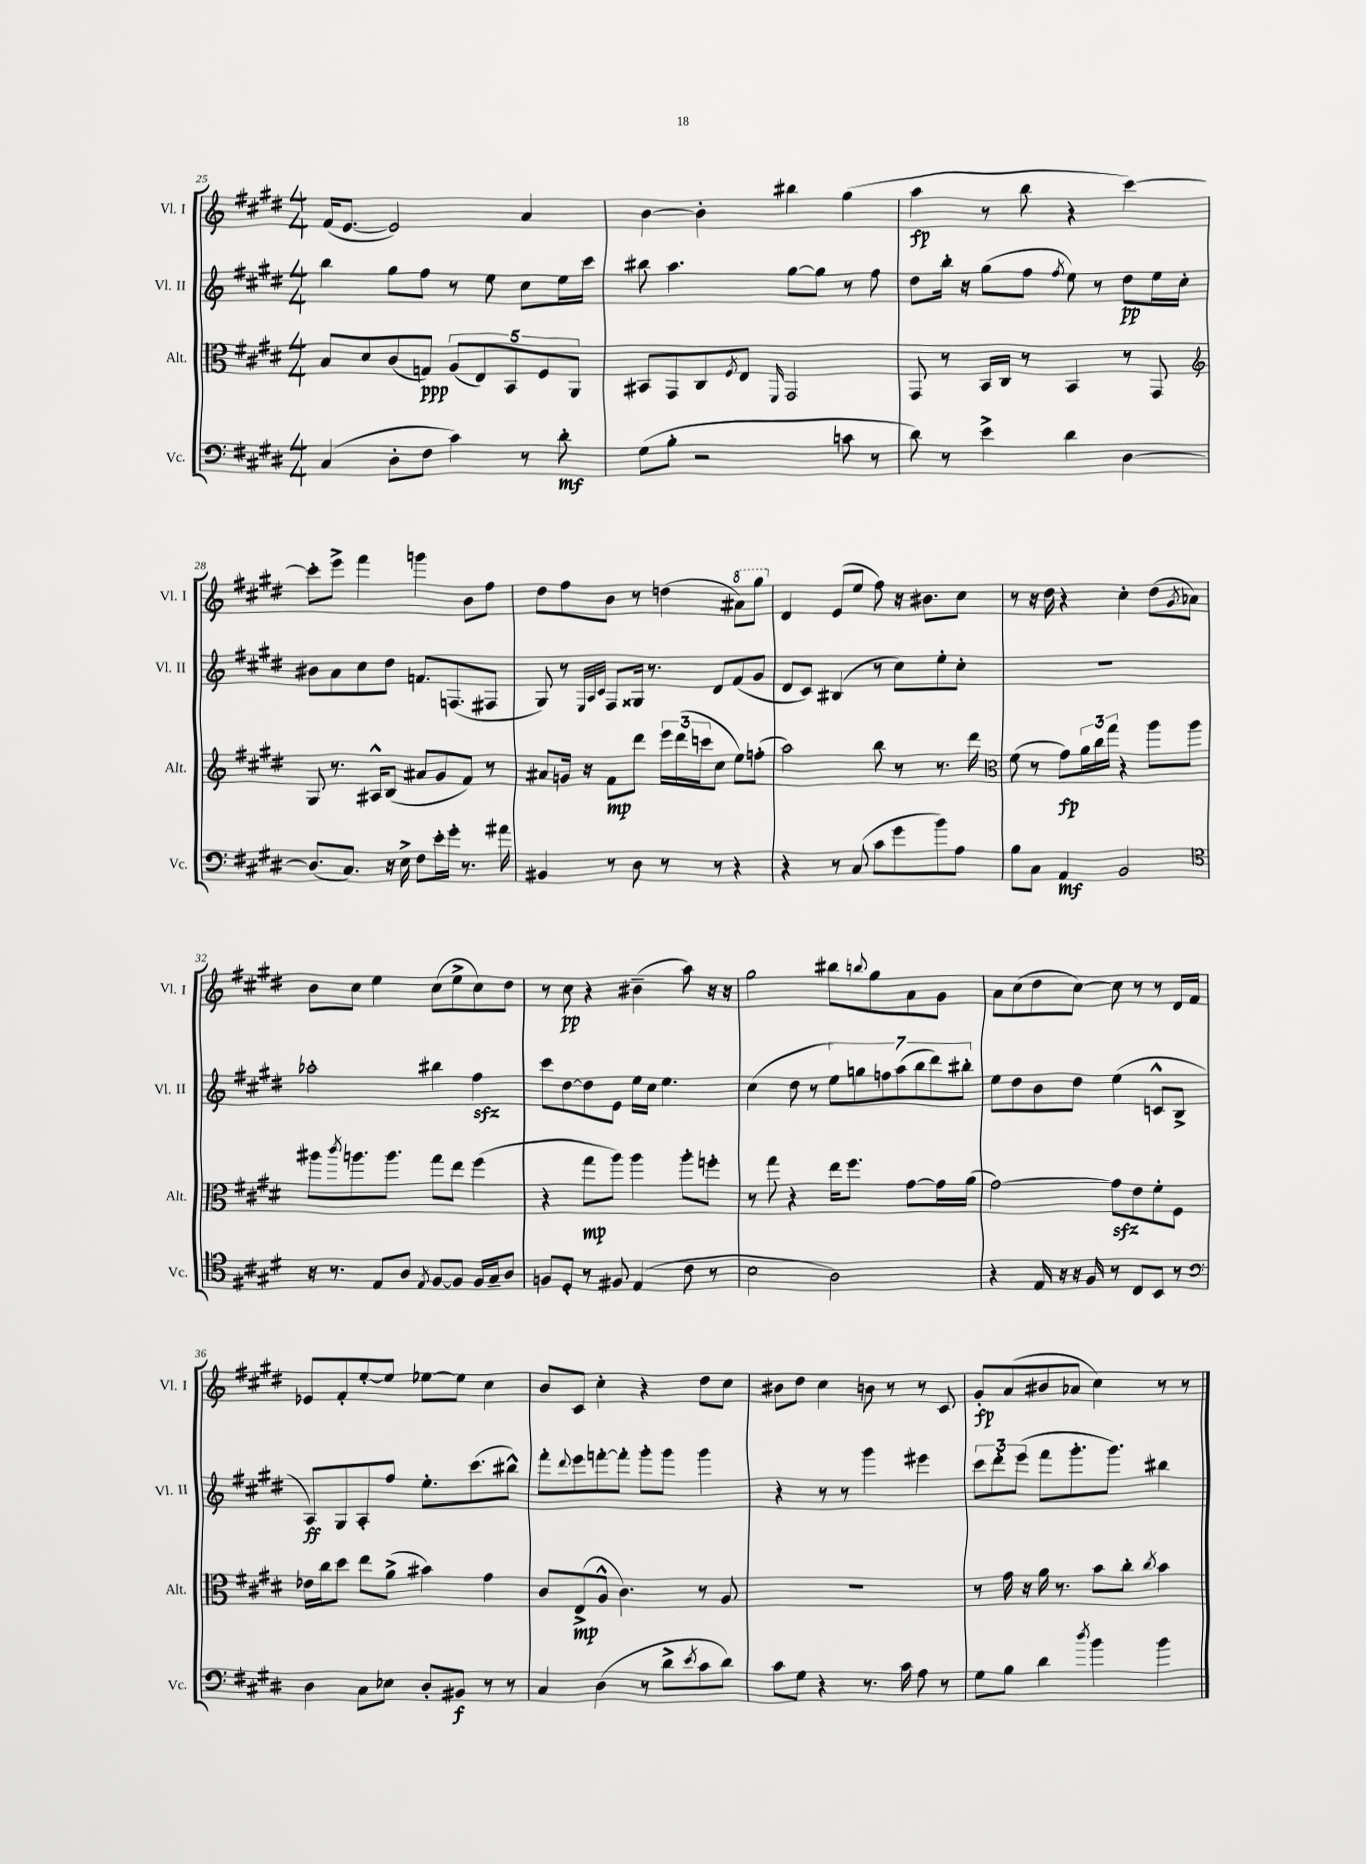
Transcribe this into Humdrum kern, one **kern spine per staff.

**kern	**dynam	**kern	**dynam	**kern	**dynam	**kern	**dynam
*part4	*part4	*part3	*part3	*part2	*part2	*part1	*part1
*staff4	*staff4	*staff3	*staff3	*staff2	*staff2	*staff1	*staff1
*I"Vc.	*	*I"Alt.	*	*I"Vl. II	*	*I"Vl. I	*
*I'Vc.	*	*I'Alt.	*	*I'Vl. II	*	*I'Vl. I	*
*clefF4	*	*clefC3	*	*clefG2	*	*clefG2	*
*k[f#c#g#d#]	*	*k[f#c#g#d#]	*	*k[f#c#g#d#]	*	*k[f#c#g#d#]	*
*M4/4	*	*M4/4	*	*M4/4	*	*M4/4	*
=25	=25	=25	=25	=25	=25	=25	=25
(4C#/	.	8B/L	.	4bb\	.	(16f#/KL	.
.	.	.	.	.	.	[8.e/J	.
.	.	8d#/	.	.	.	.	.
8D#'\L	.	(8c#/	.	8gg#\L	.	2e/])	.
8F#\J	.	8Gn/J)	ppp	8ff#\J	.	.	.
4c#\)	.	(10A/L	.	8r	.	.	.
.	.	10E/)	.	.	.	.	.
.	.	.	.	8ee\	.	.	.
.	.	10BB/	.	.	.	.	.
8r	.	.	.	8cc#\L	.	4a/	.
.	.	10F#/	.	.	.	.	.
8d#'\	mf	.	.	16ee\L	.	.	.
.	.	10AA/J	.	.	.	.	.
.	.	.	.	16ccc#\JJ	.	.	.
=26	=26	=26	=26	=26	=26	=26	=26
(8G#\L	.	8BB#X/L	.	8bb#X\	.	[4b\	.
8B'\J	.	8GG#/	.	4.aa\	.	.	.
2r	.	8C#/	.	.	.	4b'\]	.
.	.	8qF#/	.	.	.	.	.
.	.	8E/J	.	.	.	.	.
.	.	16qqFF#/	.	.	.	.	.
.	.	2GG#/	.	[8gg#\L	.	4bb#X\	.
.	.	.	.	8gg#\J]	.	.	.
8cn\	.	.	.	8r	.	(4gg#\	.
8r	.	.	.	8ff#\	.	.	.
=27	=27	=27	=27	=27	=27	=27	=27
8d#\)	.	8GG#/	.	8dd#\L	.	4aa\	fp
8r	.	8r	.	16bb'\Jk	.	.	.
.	.	.	.	16r	.	.	.
4e^\	.	16BB/LL	.	(8gg#\L	.	8r	.
.	.	16C#/JJ	.	.	.	.	.
.	.	8r	.	8ff#\J	.	8bb\	.
.	.	.	.	8qff#/	.	.	.
4d#\	.	4BB/	.	8ee\)	.	4r	.
.	.	.	.	8r	.	.	.
[4D#\	.	8r	.	8dd#\L	pp	[4ccc#\)	.
.	.	8GG#/	.	16ee\L	.	.	.
.	.	.	.	16cc#'\JJ	.	.	.
!!LO:LB:g=z
=28	=28	=28	=28	=28	=28	=28	=28
*	*	*clefG2	*	*	*	*	*
(8.D#/L]	.	8G#/	.	8b#X\L	.	8ccc#'\L]	.
.	.	8.r	.	8a\	.	8eee^\J	.
8.C#/J)	.	.	.	.	.	.	.
.	.	.	.	8cc#\	.	4fff#\	.
.	.	16A#X^^/KL	.	.	.	.	.
16r	.	(8B/J	.	8dd#\J	.	.	.
16E^\	.	.	.	.	.	.	.
8F#\L	.	8a#X/L	.	8.fn/L	.	4gggn\	.
16e'\L	.	8g#/	.	.	.	.	.
16g#'\JJ	.	.	.	(8.Fn/	.	.	.
8.r	.	8f#/J)	.	.	.	8b\L	.
.	.	8r	.	8F#X/J	.	8ff#\J	.
16a#X\	.	.	.	.	.	.	.
=29	=29	=29	=29	=29	=29	=29	=29
4BB#X/	.	8a#X/L	.	8G#/)	.	8dd#\L	.
.	.	16gn/Jk	.	8r	.	8ff#\	.
.	.	16r	.	.	.	.	.
.	.	.	.	32qqE/LLL	.	.	.
.	.	.	.	32qqA/	.	.	.
.	.	.	.	32qqc#/JJJ	.	.	.
8r	.	8f#\L	mp	8F#/L	.	8b\J	.
8D#\	.	8ddd#\J	.	16G##X/Jk	.	8r	.
.	.	.	.	8.r	.	.	.
8r	.	24eee\LL	.	.	.	(4ddn\	.
.	.	(24ddd#\	.	.	.	.	.
.	.	24cccn\J	.	.	.	.	.
8r	.	8cc#\J	.	8d#/L	.	.	.
*	*	*	*	*	*	*8va	*
4r	.	8ee\L)	.	(8f#/	.	8aa#X\L)	.
.	.	(8ffn'\J	.	8g#/J	.	8ggg#\J	.
=30	=30	=30	=30	=30	=30	=30	=30
*	*	*	*	*	*	*X8va	*
4r	.	2aa\)	.	8d#/L	.	4d#/	.
.	.	.	.	8c#/J)	.	.	.
8r	.	.	.	(4B#X/	.	(8e/L	.
(8C#/	.	.	.	.	.	8ee/J	.
8c#\L	.	8bb\	.	8r	.	8ff#\)	.
8g#\	.	8r	.	8cc#\L)	.	16r	.
.	.	.	.	.	.	8.b#X\L	.
8b\)	.	8.r	.	8ee'\	.	.	.
8A\J	.	.	.	8cc#'\J	.	8cc#\J	.
.	.	16ddd#\	.	.	.	.	.
=31	=31	=31	=31	=31	=31	=31	=31
*	*	*clefC3	*	*	*	*	*
8B\L	.	(8f#\	.	1r	.	8r	.
8C#\J	.	8r	.	.	.	16r	.
.	.	.	.	.	.	16dd#\	.
4AA/	mf	8g#\L)	fp	.	.	4r	.
.	.	24a\L	.	.	.	.	.
.	.	24cc#\	.	.	.	.	.
.	.	24gg#\JJ	.	.	.	.	.
2BB/	.	4r	.	.	.	4cc#'\	.
.	.	8aa\L	.	.	.	(8dd#\L	.
.	.	.	.	.	.	8qg#/	.
.	.	8aa\J	.	.	.	8a-X\J)	.
!!LO:LB:g=z
=32	=32	=32	=32	=32	=32	=32	=32
*clefC4	*	*	*	*	*	*	*
16r	.	8aa#X\L	.	2aa-X'\	.	8b\L	.
8.r	.	.	.	.	.	.	.
.	.	8qccc#/	.	.	.	.	.
.	.	8.aan\	.	.	.	8cc#\J	.
8E/L	.	.	.	.	.	4ee\	.
.	.	8.aa\J	.	.	.	.	.
8A/J	.	.	.	.	.	.	.
8qE/	.	.	.	.	.	.	.
[8F#/L	.	8gg#\L	.	4bb#X\	.	(8cc#\L	.
8F#/J]	.	8ee\J	.	.	.	8ee^\	.
16F#/LL	.	(4ff#\	.	4ff#zz\	.	8cc#\)	.
16G#~/J	.	.	.	.	.	.	.
8A/J	.	.	.	.	.	8dd#\J	.
=33	=33	=33	=33	=33	=33	=33	=33
8Fn/L	.	4r	.	8ccc#\L	.	8r	.
8D#'/J	.	.	.	[8dd#\	.	8cc#\	pp
8r	.	8gg#\L	mp	8dd#\]	.	4r	.
8F#X/	.	8aa\J)	.	8e\J	.	.	.
(4E/	.	4aa\	.	16ee\LL	.	(4b#X~\	.
.	.	.	.	16cc#\JJ	.	.	.
.	.	.	.	4.ee\	.	.	.
8c#\	.	8aa'\L	.	.	.	8aa\)	.
8r	.	8ffn'\J	.	.	.	16r	.
.	.	.	.	.	.	16r	.
=34	=34	=34	=34	=34	=34	=34	=34
2B\	.	8r	.	(4cc#\	.	2gg#\	.
.	.	8gg#\	.	.	.	.	.
.	.	4r	.	8dd#\	.	.	.
.	.	.	.	8r	.	.	.
2A\)	.	16ee\KL	.	14ee\L)	.	8bb#X\L	.
.	.	8.ff#\J	.	.	.	.	.
.	.	.	.	14ggn\	.	.	.
.	.	.	.	.	.	8qqbbn/	.
.	.	.	.	.	.	8gg#\	.
.	.	.	.	14ffn\	.	.	.
.	.	.	.	(14aa\	.	.	.
.	.	[8g#\L	.	.	.	8a\	.
.	.	.	.	14bb\	.	.	.
.	.	.	.	14ddd#\)	.	.	.
.	.	16g#\L]	.	.	.	8g#\J	.
.	.	.	.	14bb#X'\J	.	.	.
.	.	(16a\JJ	.	.	.	.	.
=35	=35	=35	=35	=35	=35	=35	=35
4r	.	[2g#\)	.	8ee\L	.	8a\L	.
.	.	.	.	8dd#\	.	(8cc#\	.
16E/	.	.	.	8b\	.	8dd#\	.
16r	.	.	.	.	.	.	.
16r	.	.	.	8dd#\J	.	[8cc#\J)	.
16F#/	.	.	.	.	.	.	.
8r	.	8g#zz\L]	.	(4ee\	.	8cc#\]	.
8C#/L	.	8e\	.	.	.	8r	.
8BB/J	.	8f#'\	.	8cn^^/L	.	8r	.
8r	.	8F#\J	.	8B^/J	.	16d#/LL	.
.	.	.	.	.	.	16f#/JJ	.
!!LO:LB:g=z
=36	=36	=36	=36	=36	=36	=36	=36
*clefF4	*	*	*	*	*	*	*
4D#\	.	16e-X\LL	.	8A/L)	ff	8e-X/L	.
.	.	16cc#\J	.	.	.	.	.
.	.	8dd#\J	.	8G#/	.	8f#'/	.
8C#\L	.	8ee\L	.	8A'/	.	[8ee'/	.
8E-X\J	.	(8a^\J	.	8ff#/J	.	8ee/J]	.
8D#'/L	.	4b#X\)	.	8.ee'\L	.	[8ee-X\L	.
8BB#X/J	f	.	.	.	.	8ee-\J]	.
.	.	.	.	(8.ccc#\	.	.	.
8r	.	4g#\	.	.	.	4cc#\	.
8r	.	.	.	8bb#X^^\J)	.	.	.
=37	=37	=37	=37	=37	=37	=37	=37
4C#/	.	8c#/L	.	8fff#'\L	.	8b/L	.
.	.	.	.	8qqddd#/	.	.	.
.	.	(8E^/	mp	8eee\	.	8c#/J	.
(4D#\	.	8A^^/J	.	[8fffn'\	.	4cc#'\	.
.	.	4.c#\)	.	8fff'\J]	.	.	.
8r	.	.	.	8ggg#'\L	.	4r	.
8d#^\L	.	.	.	8ggg#\J	.	.	.
8qe/	.	.	.	.	.	.	.
8c#\	.	8r	.	4ggg#\	.	8dd#\L	.
8d#\J)	.	8A/	.	.	.	8cc#\J	.
=38	=38	=38	=38	=38	=38	=38	=38
8c#\L	.	1r	.	4r	.	8b#X\L	.
8G#\J	.	.	.	.	.	8dd#\J	.
4r	.	.	.	8r	.	4cc#\	.
.	.	.	.	8r	.	.	.
8.r	.	.	.	4ggg#\	.	8bn\	.
.	.	.	.	.	.	8r	.
16c#\	.	.	.	.	.	.	.
8A\	.	.	.	4eee#X\	.	8r	.
8r	.	.	.	.	.	8c#/	.
=39	=39	=39	=39	=39	=39	=39	=39
8G#\L	.	8r	.	12ccc#\L	.	8g#'/L	fp
.	.	.	.	12ddd#'\	.	.	.
8B\J	.	16g#\	.	.	.	(8a/	.
.	.	.	.	(12eee\J	.	.	.
.	.	16r	.	.	.	.	.
4d#\	.	16a\	.	8fff#\L	.	8b#X/	.
.	.	8.r	.	.	.	.	.
.	.	.	.	8.ggg#'\	.	8a-X/J	.
8qdd#/	.	.	.	.	.	.	.
4b\	.	8b\L	.	.	.	4cc#\)	.
.	.	.	.	8.ggg#\J)	.	.	.
.	.	8cc#'\J	.	.	.	.	.
.	.	8qcc#/	.	.	.	.	.
4b\	.	4b\	.	4bb#X\	.	8r	.
.	.	.	.	.	.	8r	.
==	==	==	==	==	==	==	==
*-	*-	*-	*-	*-	*-	*-	*-
